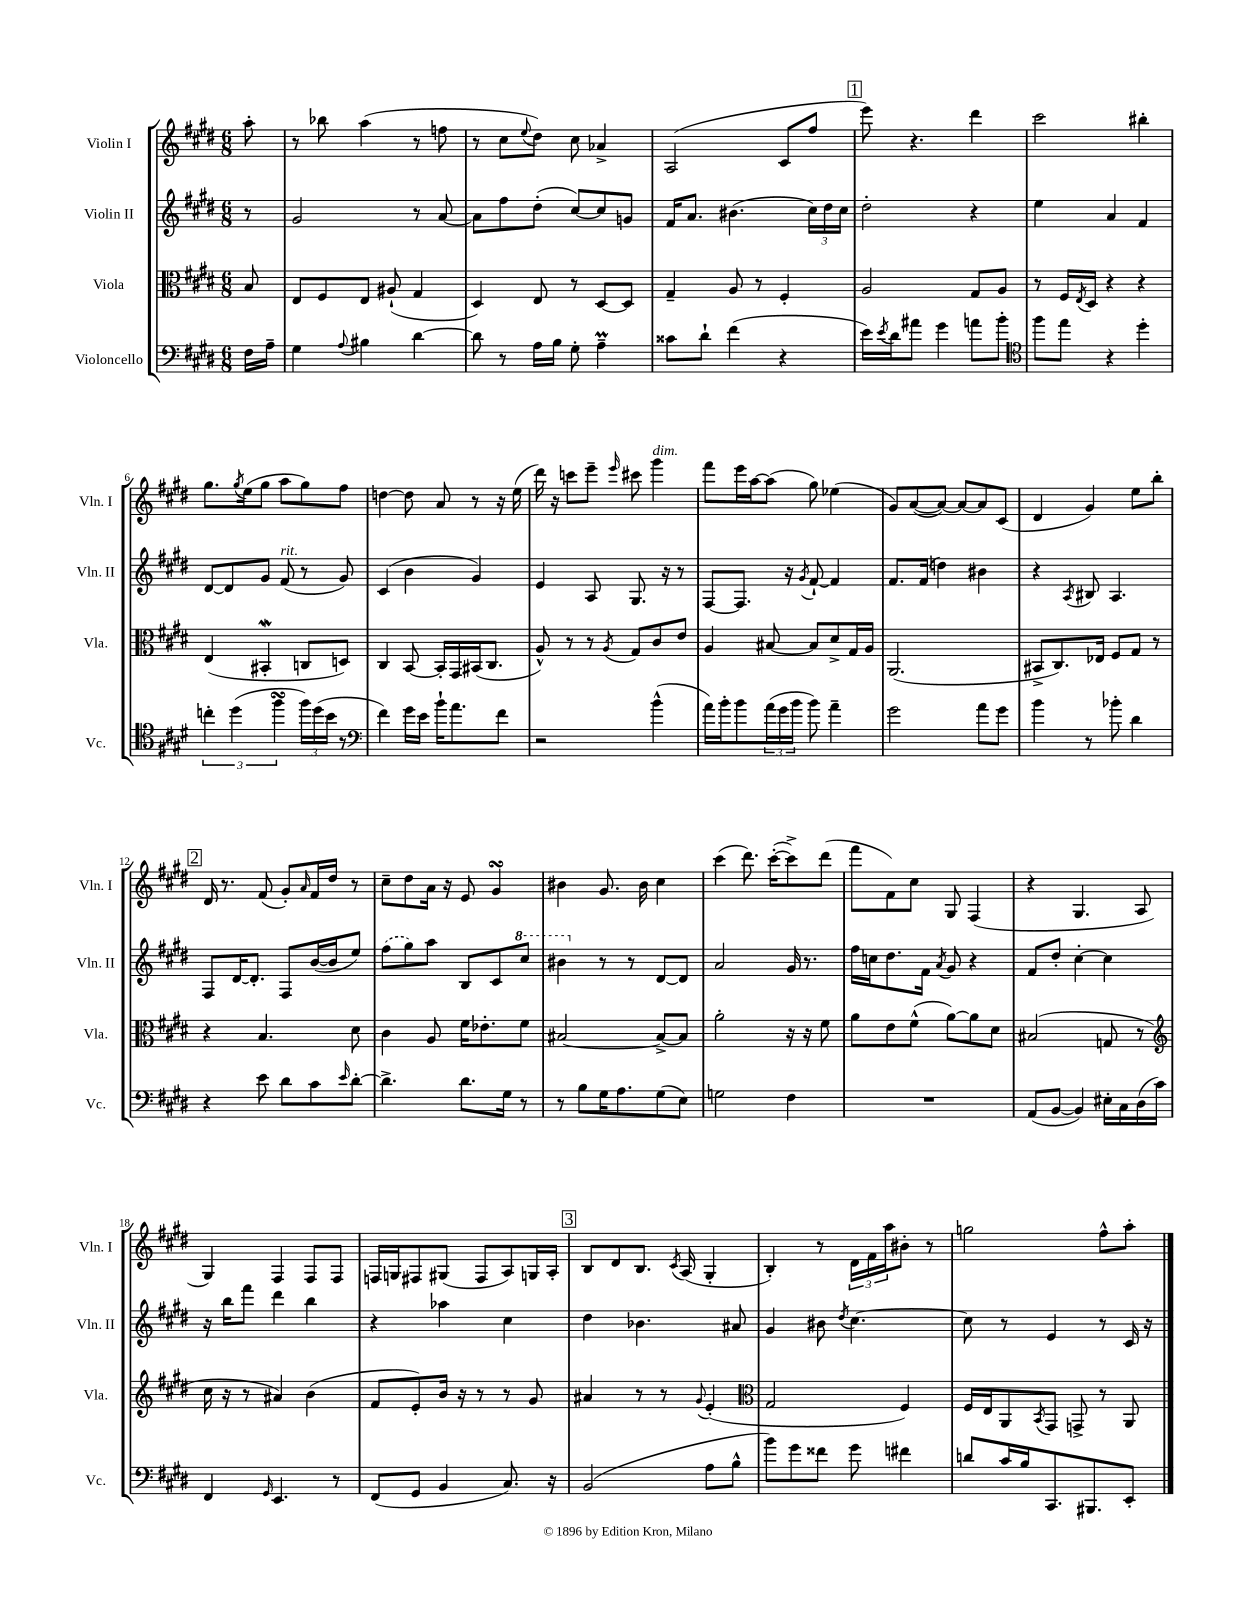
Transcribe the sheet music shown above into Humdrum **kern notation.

**kern	**kern	**kern	**kern
*part4	*part3	*part2	*part1
*staff4	*staff3	*staff2	*staff1
*I"Violoncello	*I"Viola	*I"Violin II	*I"Violin I
*I'Vc.	*I'Vla.	*I'Vln. II	*I'Vln. I
*clefF4	*clefC3	*clefG2	*clefG2
*k[f#c#g#d#]	*k[f#c#g#d#]	*k[f#c#g#d#]	*k[f#c#g#d#]
*M6/8	*M6/8	*M6/8	*M6/8
=	=	=	=
16F#\LL	8B/	8r	8aa'\
16A~\JJ	.	.	.
=1	=1	=1	=1
4G#\	8E/L	2g#/	8r
.	8F#/	.	8bb-X\
8qqA/	.	.	.
4B#X\	8E/J	.	(4aa\
.	(8A#X`/	.	.
[4d#\	4G#/	8r	8r
.	.	[8a/	8ffn\
=2	=2	=2	=2
8d#\]	4D#/)	8a\L]	8r
8r	.	8ff#\	8cc#\L
.	.	.	8qqee/
16A\LL	8E/	(8dd#'\J	8dd#\J)
16B\JJ	.	.	.
8G#'\	8r	[8cc#/L)	8cc#\
4AM~\	[8D#/L	8cc#/]	4a-X^/
.	8D#/J]	8gn/J	.
=3	=3	=3	=3
8c##X\L	4G#~/	16f#/KL	(2A/
.	.	8.a/J	.
8d#`\J	.	.	.
(4f#\	8A/	(4.b#X\	.
.	8r	.	.
4r	4F#'/	.	8c#/L
.	.	24cc#\LL)	8ff#/J
.	.	24dd#\	.
.	.	24cc#\JJ	.
!!LO:REH:place=s1:t=1
=4	=4	=4	=4
16e\LL)	2A/	2dd#'\	8eee\)
8qe/	.	.	.
16d#\J	.	.	.
8a#X\J	.	.	4.r
4g#\	.	.	.
8an\L	8G#/L	4r	4ddd#\
8b'\J	8A/J	.	.
=5	=5	=5	=5
*clefC4	*	*	*
8ff#\L	8r	4ee\	2ccc#\
8ee\J	16F#/LL	.	.
.	8qE/	.	.
.	16D#/JJ	.	.
4r	4r	4a/	.
4dd#'\	4r	4f#/	4bb#X'\
!!LO:LB:g=z
=6	=6	=6	=6
6ccn'\	(4E/	[8d#/L	8.gg#\L
.	.	8d#/]	.
(6dd#\	.	.	.
.	.	.	8qgg#/
.	.	.	(16ee\k
.	4BB#XW'/	8g#/J	8gg#\J
6ff#sSSS\	.	.	.
!	!	!LO:TX:a:i:t=rit.	!
.	.	(8f#/	8aa\L
24ff#\LL)	8Cn/L	8r	8gg#\)
(24dd#\	.	.	.
24b\JJ	.	.	.
8r	8Dn/J)	8g#/)	8ff#\J
=7	=7	=7	=7
*clefF4	*	*	*
4f#\)	4C#/	(4c#/	[4ddn\
16g#\LL	[8BB/	4b\	8dd\]
16e\JJ	.	.	.
16b`\KL	16BB'/LL]	.	8a/
8.a\	16GG#/	.	.
.	(16BB#X/J	4g#/)	8r
.	8.C#/J	.	.
8f#\J	.	.	16r
.	.	.	(16ee\
=8	=8	=8	=8
2r	8A^^/)	4e/	16ddd#\)
.	.	.	16r
.	8r	.	8cccn\L
.	8r	8A/	8eee~\J
.	8qA/	.	16qqeee/
.	8G#/L	8.G#/	8ccc#X\
!	!	!	!LO:TX:a:i:t=dim.
(4b^^\	8c#/	.	4ggg#\
.	.	16r	.
.	8e/J	8r	.
=9	=9	=9	=9
16a\LL)	4A/	[8F#/L	8fff#\L
16b'\J	.	.	.
8b\	.	8.F#/J]	16eee\L
.	.	.	[16aa\J
(24a\L	[8B#X/	.	(8aa\J]
24g#\	.	.	.
.	.	16r	.
24b\JJ	.	.	.
.	.	8qg#/	.
8b\)	8B#/L]	[8f#`/	8gg#\)
4a~\	8d#^/	4f#/]	(4ee-X\
.	16G#/L	.	.
.	16A/JJ	.	.
=10	=10	=10	=10
2g#\	(2.AA/	8.f#/L	8g#/L)
.	.	.	([8a/
.	.	(16f#/Jk	.
.	.	4ddn\)	8a/J_)
.	.	.	8a/L_
8a\L	.	4b#X\	8a/]
8g#\J	.	.	(8c#/J
=11	=11	=11	=11
4b\	8BB#X^/L	4r	4d#/
.	8.C#/)	.	.
.	.	8qA/	.
8r	.	8B#X/	4g#/)
.	16E-X/Jk	.	.
8b-X'\	8F#/L	4.A/	.
4d#\	8G#/J	.	8ee\L
.	8r	.	8bb'\J
!!LO:LB:g=z
!!LO:REH:place=s1:t=2
=12	=12	=12	=12
4r	4r	8F#/L	16d#/
.	.	.	8.r
.	.	[16d#/K	.
.	.	8.d#'/J]	.
8e\	4.B/	.	(8f#/
8d#\L	.	8F#/L	8g#'/L)
.	.	.	16qqa/
8c#\	.	([16b/L	16f#/L
.	.	16b/J]	16dd#/JJ
16qqe/	.	.	.
[8d#'\J	8d#\	8ee/J)	8r
=13	=13	=13	=13
4.d#^\]	4c#\	(8ff#\L	8cc#~\L
.	.	8gg#\)	8dd#\
.	8A/	8aa\J	16a\Jk
.	.	.	16r
8.d#\L	16f#\KL	8B/L	8e/
.	8.e-X'\	.	.
.	.	8c#/	4g#sSsS/
16G#\Jk	.	.	.
*	*	*8va	*
8r	8f#\J	8ccc#/J	.
=14	=14	=14	=14
8r	[2B#X/	4bb#X\	4b#X\
8B\L	.	.	.
*	*	*X8va	*
16G#\K	.	8r	8.g#/
8.A\	.	.	.
.	.	8r	.
.	.	.	16b#\
(8G#\	8B#^/L_	[8d#/L	4cc#\
8E\J)	8B#/J]	8d#/J]	.
=15	=15	=15	=15
2Gn\	2a'\	2a/	(4ccc#\
.	.	.	8.ddd#\)
.	.	.	([16ccc#'\KL
4F#\	16r	16g#/	8ccc#^\])
.	16r	8.r	.
.	8f#\	.	(8ddd#\J
=16	=16	=16	=16
2.r	8a\L	16ff#\LL	8fff#\L
.	.	16ccn\J	.
.	8e\	8.dd#\	8f#\)
.	(8f#^^\J	.	8cc#\J
.	.	16f#\Jk	.
.	.	8qa/	.
.	[8a\L)	8g#/	8G#/
.	8a\]	4r	(4F#/
.	8d#\J	.	.
=17	=17	=17	=17
(8AA/L	(2B#X/	8f#/L	4r
[8BB/J	.	8dd#'/J	.
4BB/])	.	[4cc#'\	4.G#/
16E#X'\LL	8Gn/	4cc#\]	.
16C#\	.	.	.
(16D#\	8r	.	8A/
16c#\JJ)	.	.	.
!!LO:LB:g=z
=18	=18	=18	=18
*	*clefG2	*	*
4FF#/	16cc#\	16r	4G#/)
.	16r	16bb\KL	.
.	8r	8fff#\J	.
16qqGG#/	.	.	.
4.EE/	4a#X/)	4ddd#\	4F#/
.	(4b\	4bb\	8F#/L
8r	.	.	8F#/J
=19	=19	=19	=19
(8FF#/L	8f#/L	4r	16Fn/LL
.	.	.	16Gn/J
8GG#/J	8e'/)	.	8F#X/
4BB/	16b/Jk	4aa-X\	(8G#X/J
.	16r	.	.
.	8r	.	8F#/L
8.C#/)	8r	4cc#\	8A/)
.	8g#/	.	16Gn/L
16r	.	.	16A'/JJ
!!LO:REH:place=s1:t=3
=20	=20	=20	=20
(2BB/	4a#X/	4dd#\	8B/L
.	.	.	8d#/
.	8r	4.b-X\	8.B/J
.	8r	.	.
.	.	.	8qc#/
.	.	.	(16A/
.	8qqg#/	.	.
8A\L	(4e'/	.	4G#'/
8B^^\J	.	8a#X/	.
=21	=21	=21	=21
*	*clefC3	*	*
8b\L)	2G#/	4g#/	4B'/)
8g#\	.	.	.
8f##X\J	.	8b#X\	8r
.	.	8qdd#/	.
8g#\	.	[4.cc#\	24d#\LL
.	.	.	24f#\
.	.	.	24aa\J
4f#X\	4F#/)	.	8b#X'\J
.	.	.	8r
=22	=22	=22	=22
8dn/L	16F#/LL	8cc#\]	2ggn\
.	16E/J	.	.
16c#/L	8AA/	8r	.
16B/J	.	.	.
.	8qBB/	.	.
8.CC#/	8GG#/J	4e/	.
.	8GGn^/	.	.
8.BBB#X/	.	.	.
.	8r	8r	8ff#^^\L
8EE'/J	8AA/	16c#/	8aa'\J
.	.	16r	.
==	==	==	==
*-	*-	*-	*-
